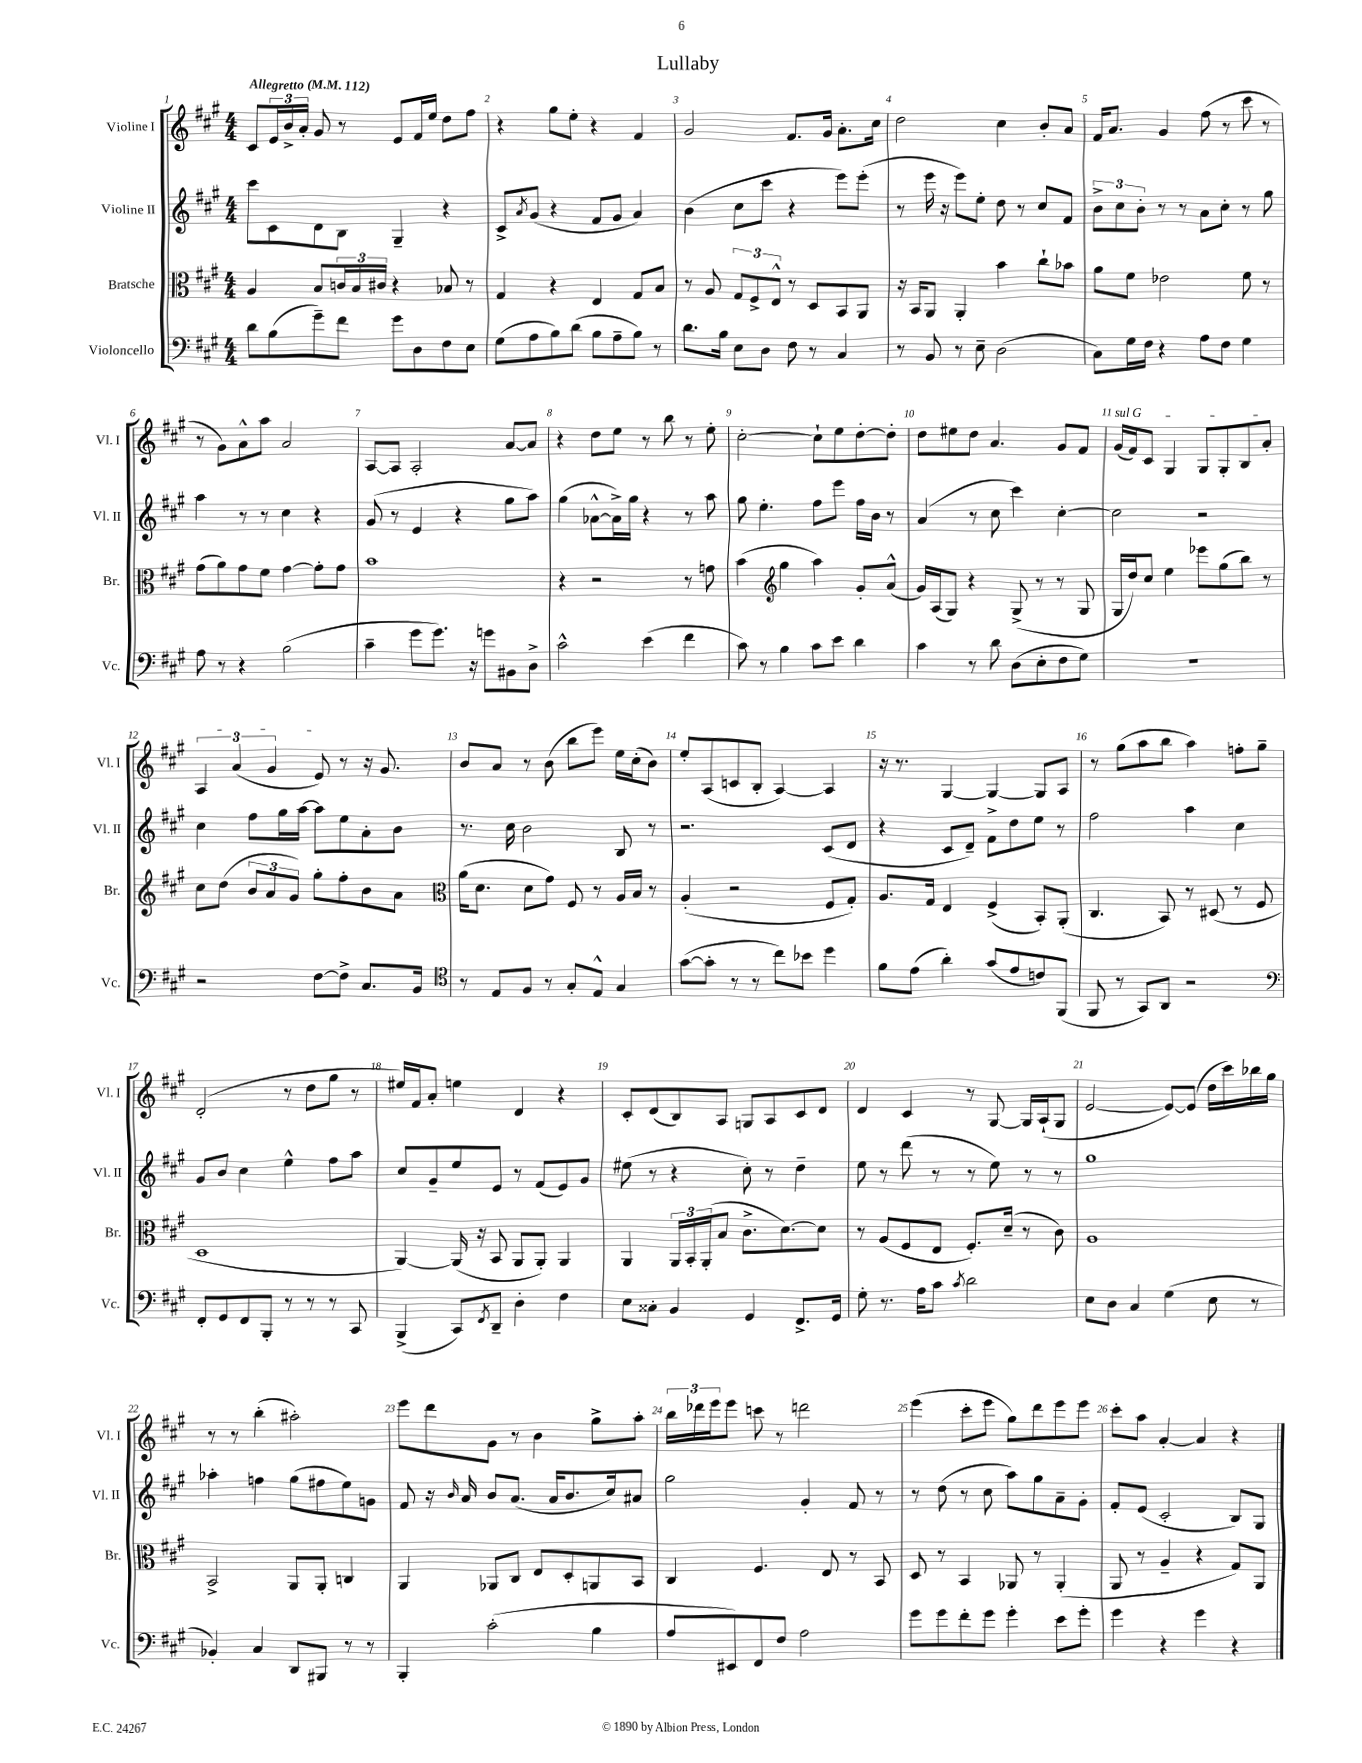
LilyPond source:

\header { title = "Lullaby" }
<<
\new StaffGroup <<
\new Staff = "s0" \with { instrumentName = "Violine I" shortInstrumentName = "Vl. I" } {
    \clef treble \key a \major \numericTimeSignature \time 4/4 \tempo "Allegretto" 4 = 112
    cis'8 \tuplet 3/2 { e'16 b'16-> a'16-. } gis'8 r8 e'8 fis'16 e''16 d''8 fis''8 |
    r4 gis''8 e''8-. r4 fis'4 |
    gis'2 fis'8. gis'16 a'8.-. cis''16 |
    d''2 cis''4 b'8-. a'8 |
    fis'16 a'8. gis'4 fis''8( r8 cis'''8 r8 |
    r8 gis'8) a'8-^ a''8 a'2 |
    a8~ a8 a2-. a'8~ a'8 |
    r4 d''8 e''8 r8 b''8 r8 e''8-. |
    cis''2~-. cis''8-! e''8 d''8~-. d''8-. |
    d''8 eis''8 d''8 a'4. gis'8 fis'8 |
    \once \override TextSpanner.bound-details.left.text = \markup { \italic "sul G" } gis'16\startTextSpan( fis'16) cis'8 gis4 gis8 gis8-. b8 a'8-. |
    \tuplet 3/2 { a4 a'4( gis'4 } e'8\stopTextSpan) r8 r16 gis'8. |
    b'8 a'8 r8 b'8( b''8 e'''8) e''16 cis''16-.( b'8) |
    e''8-. a8( c'8 b8-. a4~) a4 |
    r16 r8. gis4~ gis4~ gis8 a8 |
    r8 gis''8( a''8 b''8 a''4) f''8-. gis''8-- |
    d'2-.( r8 d''8 gis''8 r8 |
    eis''16) fis'16 a'8-. e''4 d'4 r4 |
    cis'8-. d'8( b8) a8 g8 a8 cis'8 d'8 |
    d'4 cis'4 r8 gis8~ gis16 a16-!( gis8 |
    e'2~ e'8~) e'8( d''16 cis'''16) bes''16 gis''16 |
    r8 r8 b''4-.( ais''2-.) |
    e'''8 d'''8 gis'8 r8 b'4 gis''8-> a''8-. |
    \tuplet 3/2 { b''16 des'''16 e'''16 } e'''8 c'''8 r8 d'''2 |
    e'''4( cis'''8-. e'''8 gis''8) d'''8 e'''8 e'''8 |
    cis'''8-. a''8 a'4~-. a'4 r4 \bar "|." |
}
\new Staff = "s1" \with { instrumentName = "Violine II" shortInstrumentName = "Vl. II" } {
    \clef treble \key a \major \numericTimeSignature \time 4/4
    cis'''8 cis'8 d'8 b8 gis4-- r4 |
    cis'8-> \acciaccatura { a'8 } gis'8( r4 fis'8 gis'8 a'4) |
    b'4( cis''8 cis'''8 r4 e'''8) e'''8-.( |
    r8 e'''16 r16 e'''8) e''8-. d''8 r8 cis''8 fis'8 |
    \tuplet 3/2 { b'8-> cis''8 b'8-. } r8 r8 a'8 cis''8-. r8 gis''8 |
    a''4 r8 r8 cis''4 r4 |
    gis'8( r8 e'4 r4 gis''8 a''8) |
    gis''4( aes'8~-^ aes'16->) gis''16 r4 r8 a''8 |
    gis''8 e''4.-. fis''8 e'''8 fis''16 b'16 r8 |
    a'4( r8 cis''8 cis'''4) cis''4~-. |
    cis''2 r2 |
    cis''4 fis''8 gis''16 a''16~ a''8 e''8 a'8-. b'8 |
    r8. cis''16 b'2 b8 r8 |
    r2. cis'8( d'8 |
    r4 cis'8 d'8--) fis'8-> d''8 e''8 r8 |
    fis''2 a''4 cis''4 |
    gis'8 b'8 cis''4 e''4-^ fis''8 a''8 |
    cis''8 gis'8-- e''8 e'8 r8 fis'8( e'8) gis'8 |
    eis''8( r8 r4 cis''8-.) r8 d''4-- |
    e''8 r8 d'''8( r8 r8 e''8) r8 r8 |
    gis''1 |
    aes''4-. f''4 gis''8( fis''8 e''8) g'8 |
    fis'8 r16 \grace { b'16 } a'16 b'8 a'8.( a'16 b'8. cis''16) ais'8 |
    gis''2 gis'4-. fis'8 r8 |
    r8 d''8( r8 cis''8 a''8) gis''8 a'8-- gis'8-. |
    fis'8-. e'8( cis'2-. b8) gis8 \bar "|." |
}
\new Staff = "s2" \with { instrumentName = "Bratsche" shortInstrumentName = "Br." } {
    \clef alto \key a \major \numericTimeSignature \time 4/4
    a4 b8 \tuplet 3/2 { c'16 b16 cis'16 } r4 bes8 r8 |
    gis4 r4 e4 gis8 b8 |
    r8 a8 \tuplet 3/2 { gis8 fis8-> e8-^ } r8 d8 b,8 a,8 |
    r16 b,16 a,8 a,4-. b'4 cis''8-! bes'8 |
    a'8 fis'8 ees'2 fis'8 r8 |
    gis'8( a'8) gis'8 fis'8 gis'4~ gis'8-. gis'8 |
    b'1 |
    r4 r2 r8 g'8 |
    b'4( \clef treble gis''4 a''4) gis'8-. a'8-^( |
    gis'16) a16( gis8) r4 gis8->( r8 r8 gis8 |
    gis16 d''16) cis''8 e''4 ees'''8 gis''8( b''8) r8 |
    cis''8 d''8( \tuplet 3/2 { b'8 a'8 gis'8) } gis''8-. fis''8-. b'8 a'8 |
    \clef alto a'16( d'8. d'8 gis'8) fis8 r8 a16 b16 r8 |
    a4-.( r2 fis8 gis8-.) |
    a8. gis16 e4 fis4->( b,8-.) a,8-.( |
    cis4. b,8) r8 dis8( r8 fis8 |
    d1 |
    a,4~) a,16( r16 b,8 a,8 a,8-.) a,4 |
    a,4 \tuplet 3/2 { a,16 b,16-. a,16-.( } b8 cis'8.-> d'8.~) d'8 |
    r8 a8( fis8 e8 fis8.-.) d'16--( r8 cis'8) |
    a1 |
    b,2-> a,8 a,8-. c4 |
    a,4 aes,8 cis8 e8 d8-. a,8 b,8 |
    cis4 fis4. e8 r8 b,8 |
    d8 r8 b,4 aes,8 r8 aes,4-.( |
    a,8 r8 a4-- r4 gis8) a,8 \bar "|." |
}
\new Staff = "s3" \with { instrumentName = "Violoncello" shortInstrumentName = "Vc." } {
    \clef bass \key a \major \numericTimeSignature \time 4/4
    d'8 b8( gis'8--) fis'8 gis'8 d8 fis8 e8 |
    gis8( a8 b8) d'8( b8 a8-- b8) r8 |
    d'8. b16 e8 d8 fis8 r8 cis4 |
    r8 b,8 r8 e8-- d2( |
    cis8) gis16 fis16 r4 a8 fis8 gis4 |
    a8 r8 r4 b2( |
    cis'4-- gis'8 gis'8.) r16 g'8 bis,8 d8-> |
    cis'2-^ e'4( fis'4 |
    cis'8) r8 b4 cis'8 e'8 d'4 |
    cis'4 r8 d'8 d8( e8-. fis8 gis8) |
    r1 |
    r2 fis8~ fis8-> cis8. b,16 |
    \clef tenor r8 e8 fis8 r8 gis8-. e8-^ gis4 |
    gis'8~( gis'8-. r8 r8 cis''8) bes'8 d''4 |
    fis'8 e'8( a'4-.) gis'8( e'8 c'8) fis,8( |
    fis,8 r8 gis,8) a,8 r2 |
    \clef bass fis,8-. gis,8 fis,8 b,,8-. r8 r8 r8 cis,8 |
    b,,4->( cis,8) \acciaccatura { fis,8 } d,8-- d4-. fis4 |
    e8 cisis8-. b,4 gis,4 fis,8.-> gis,16 |
    gis8-. r8. a16 cis'8 \acciaccatura { cis'8 } d'2 |
    e8 d8 cis4 gis4( e8 r8 |
    bes,4-.) cis4 d,8 bis,,8 r8 r8 |
    b,,4-. cis'2-.( b4 |
    a8 eis,8) fis,8 fis8 a2 |
    gis'8 gis'8 fis'8-. gis'8 gis'4-. e'8 gis'8-. |
    gis'4 r4 gis'4 r4 \bar "|." |
}
>>
>>
\layout { \context { \Score \override BarNumber.break-visibility = ##(#f #t #t) barNumberVisibility = #all-bar-numbers-visible } }
